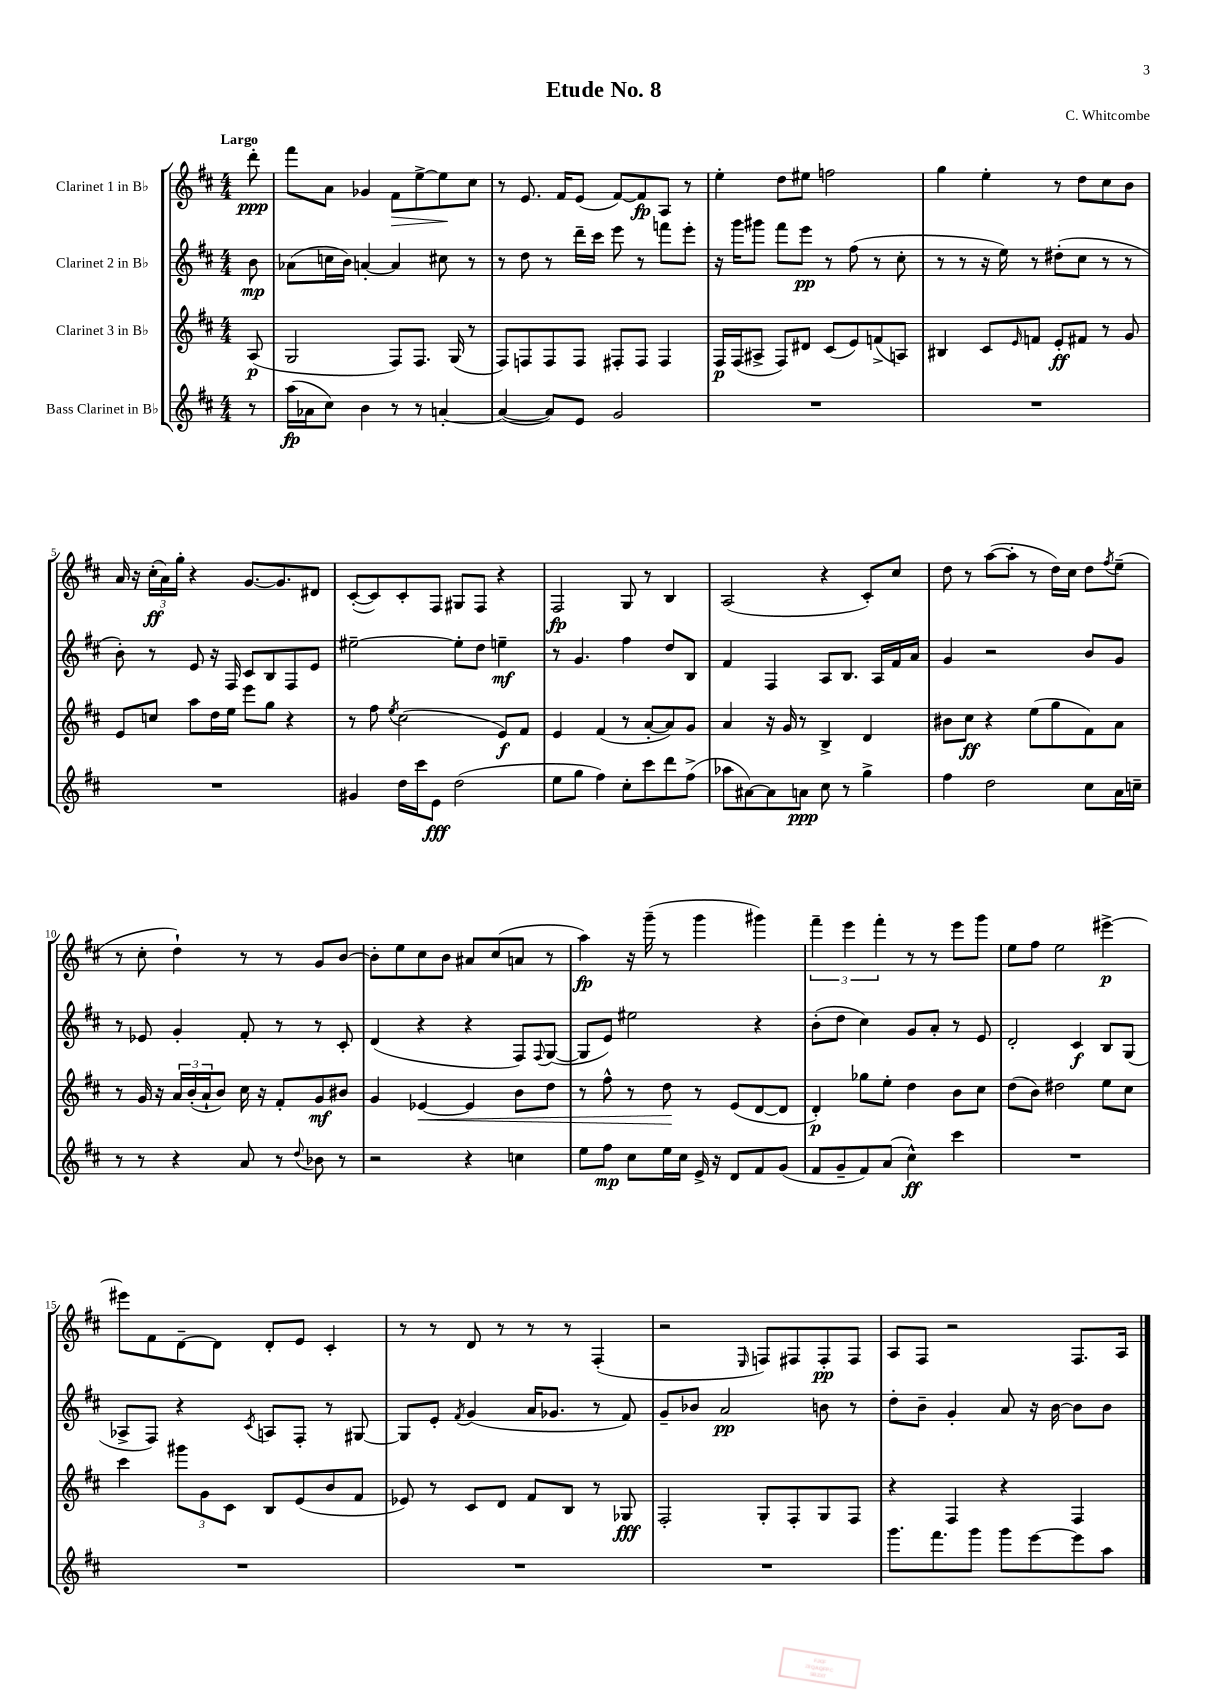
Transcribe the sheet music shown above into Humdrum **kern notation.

**kern	**dynam	**kern	**dynam	**kern	**dynam	**kern	**dynam
*part4	*part4	*part3	*part3	*part2	*part2	*part1	*part1
*staff4	*staff4	*staff3	*staff3	*staff2	*staff2	*staff1	*staff1
*I"Bass Clarinet in B♭	*	*I"Clarinet 3 in B♭	*	*I"Clarinet 2 in B♭	*	*I"Clarinet 1 in B♭	*
*clefG2	*	*clefG2	*	*clefG2	*	*clefG2	*
*k[f#c#]	*	*k[f#c#]	*	*k[f#c#]	*	*k[f#c#]	*
*M4/4	*	*M4/4	*	*M4/4	*	*M4/4	*
=	=	=	=	=	=	=	=
!	!	!	!	!	!	!LO:TX:a:B:t=Largo	!
8r	.	(8A/	p	8b\	mp	8ddd'\	ppp
=1	=1	=1	=1	=1	=1	=1	=1
(16aa\LL	fp	2G/	.	(8a-X\L	.	8fff#\L	.
16a-X\J	.	.	.	.	.	.	.
8cc#\J)	.	.	.	16ccn\L	.	8a\J	.
.	.	.	.	16b\JJ)	.	.	.
4b\	.	.	.	[4an'/	.	4g-X/	.
!	!	!	!	!	!	!	!LO:HP:b
8r	.	8F#/L)	.	4a/]	.	8f#\L	>
8r	.	8.F#/J	.	.	.	[8ee^\	.
[4an'/	.	.	.	8cc#X\	.	8ee\]	.
.	.	(16G/	.	.	.	.	.
.	.	8r	.	8r	.	8cc#\J	]
=2	=2	=2	=2	=2	=2	=2	=2
(4a/_	.	8F#/L)	.	8r	.	8r	.
.	.	8Fn/	.	8dd\	.	8.e/	.
8a/L])	.	8F/	.	8r	.	.	.
.	.	.	.	.	.	16f#/KL	.
8e/J	.	8F/J	.	16ddd~\LL	.	(8e/J	.
.	.	.	.	16ccc#\JJ	.	.	.
2g/	.	8F#X'/L	.	8eee\	.	[8f#/L)	.
.	.	8F#/J	.	8r	.	8f#/]	fp
.	.	4F#/	.	8fffn\L	.	8A/J	.
.	.	.	.	8eee'\J	.	8r	.
=3	=3	=3	=3	=3	=3	=3	=3
1r	.	16F#/LL	p	16r	.	4ee'\	.
.	.	(16F#/J	.	16ggg\KL	.	.	.
.	.	8A#X^/J	.	8ggg#X\J	.	.	.
.	.	8F#/L)	.	8fff#\L	.	8dd\L	.
.	.	8d#X/J	.	8eee\J	pp	8ee#X\J	.
.	.	(8c#/L	.	8r	.	2ffn\	.
.	.	8e/)	.	(8ff#\	.	.	.
.	.	(8fn^/	.	8r	.	.	.
.	.	8An/J)	.	8cc#'\	.	.	.
=4	=4	=4	=4	=4	=4	=4	=4
1r	.	4B#X/	.	8r	.	4gg\	.
.	.	.	.	8r	.	.	.
.	.	8c#/L	.	16r	.	4ee'\	.
.	.	.	.	16ee\)	.	.	.
.	.	16qqe/	.	.	.	.	.
.	.	8fn/J	.	8r	.	.	.
.	.	8e'/L	ff	(8dd#X'\L	.	8r	.
.	.	8f#X/J	.	8cc#\J	.	8dd\L	.
.	.	8r	.	8r	.	8cc#\	.
.	.	8g/	.	8r	.	8b\J	.
!!LO:LB:g=z
=5	=5	=5	=5	=5	=5	=5	=5
1r	.	8e/L	.	8b'\)	.	16a/	.
.	.	.	.	.	.	16r	.
.	.	8ccn/J	.	8r	.	(24cc#'\LL	ff
.	.	.	.	.	.	24a\)	.
.	.	.	.	.	.	24gg'\JJ	.
.	.	8aa\L	.	8e/	.	4r	.
.	.	16dd\L	.	16r	.	.	.
.	.	16ee\JJ	.	16F#/	.	.	.
.	.	8eee\L	.	8c#/L	.	[8.g/L	.
.	.	8gg\J	.	8B/	.	.	.
.	.	.	.	.	.	8.g/]	.
.	.	4r	.	8F#/	.	.	.
.	.	.	.	8e/J	.	8d#X/J	.
=6	=6	=6	=6	=6	=6	=6	=6
4g#X/	.	8r	.	[2ee#X~\	.	([8c#'/L	.
.	.	8ff#\	.	.	.	8c#/])	.
.	.	8qee/	.	.	.	.	.
16dd\LL	.	(2cc#\	.	.	.	8c#'/	.
16ccc#\J	.	.	.	.	.	.	.
8e\J	fff	.	.	.	.	8F#/J	.
(2dd\	.	.	.	8ee#'\L]	.	8G#X/L	.
.	.	.	.	8dd\J	.	8F#/J	.
.	.	8e/L)	f	4een~\	mf	4r	.
.	.	8f#/J	.	.	.	.	.
=7	=7	=7	=7	=7	=7	=7	=7
8ee\L	.	4e/	.	8r	.	2F#/	fp
8gg\J	.	.	.	4.g/	.	.	.
4ff#\)	.	(4f#/	.	.	.	.	.
8cc#'\L	.	8r	.	4ff#\	.	8G/	.
8ccc#\	.	[8a'/L	.	.	.	8r	.
8ddd\	.	8a/])	.	8dd/L	.	4B/	.
(8ff#^\J	.	8g/J	.	8B/J	.	.	.
=8	=8	=8	=8	=8	=8	=8	=8
8aa-X\L	.	4a/	.	4f#/	.	(2A/	.
[8a#X\)	.	.	.	.	.	.	.
8a#\]	.	16r	.	4F#/	.	.	.
.	.	16g/	.	.	.	.	.
8an\J	ppp	8r	.	.	.	.	.
8cc#\	.	4B^/	.	8A/L	.	4r	.
8r	.	.	.	8.B/J	.	.	.
4gg^\	.	4d/	.	.	.	8c#'/L)	.
.	.	.	.	16A/LL	.	.	.
.	.	.	.	16f#/	.	8cc#/J	.
.	.	.	.	16a/JJ	.	.	.
=9	=9	=9	=9	=9	=9	=9	=9
4ff#\	.	8b#X\L	.	4g/	.	8dd\	.
.	.	8cc#\J	ff	.	.	8r	.
2dd\	.	4r	.	2r	.	([8aa\L	.
.	.	.	.	.	.	8aa'\J]	.
.	.	(8ee\L	.	.	.	8r	.
.	.	8gg\	.	.	.	16dd\LL)	.
.	.	.	.	.	.	16cc#\JJ	.
8cc#\L	.	8f#\)	.	8b/L	.	8dd\L	.
.	.	.	.	.	.	8qff#/	.
16a\L	.	8a\J	.	8g/J	.	(8ee~\J	.
16ccn~\JJ	.	.	.	.	.	.	.
!!LO:LB:g=z
=10	=10	=10	=10	=10	=10	=10	=10
8r	.	8r	.	8r	.	8r	.
8r	.	16g/	.	8e-X/	.	8cc#'\	.
.	.	16r	.	.	.	.	.
4r	.	24a/LL	.	4g'/	.	4dd`\)	.
.	.	(24b'/	.	.	.	.	.
.	.	24a`/J	.	.	.	.	.
.	.	8b/J)	.	.	.	.	.
8a/	.	16cc#\	.	8f#'/	.	8r	.
.	.	16r	.	.	.	.	.
8r	.	8f#'/L	.	8r	.	8r	.
8qqdd/	.	.	.	.	.	.	.
8b-X\	.	8g/	mf	8r	.	8g/L	.
8r	.	8b#X/J	.	8c#'/	.	[8b/J	.
=11	=11	=11	=11	=11	=11	=11	=11
2r	.	4g/	.	(4d/	.	8b'\L]	.
.	.	.	.	.	.	8ee\	.
!	!	!	!LO:HP:b	!	!	!	!
.	.	[4e-X/	<	4r	.	8cc#\	.
.	.	.	.	.	.	8b\J	.
4r	.	4e-/]	.	4r	.	8a#X/L	.
.	.	.	.	.	.	(8cc#/	.
4ccn\	.	8b\L	.	8F#/L)	.	8an/J	.
.	.	.	.	8qqF#/	.	.	.
.	.	8dd\J	.	([8G/J	.	8r	.
=12	=12	=12	=12	=12	=12	=12	=12
8ee\L	.	8r	.	8G/L]	.	4aa\)	fp
8ff#\J	mp	8ff#^^\	.	8e/J)	.	.	.
8cc#\L	.	8r	.	2ee#X\	.	16r	.
.	.	.	.	.	.	(16ggg~\	.
16ee\L	.	8dd\	.	.	.	8r	.
16cc#\JJ	.	.	.	.	.	.	.
16e^/	.	8r	[	.	.	4ggg\	.
16r	.	.	.	.	.	.	.
8d/L	.	(8e/L	.	.	.	.	.
8f#/	.	[8d/	.	4r	.	4ggg#X\)	.
(8g/J	.	8d/J]	.	.	.	.	.
=13	=13	=13	=13	=13	=13	=13	=13
8f#/L	.	4d'/)	p	(8b'\L	.	6fff#~\	.
8g~/	.	.	.	8dd\J	.	.	.
.	.	.	.	.	.	6eee\	.
8f#/)	.	8gg-X\L	.	4cc#\)	.	.	.
.	.	.	.	.	.	6fff#'\	.
(8a/J	.	8ee'\J	.	.	.	.	.
4cc#^^\)	ff	4dd\	.	8g/L	.	8r	.
.	.	.	.	8a'/J	.	8r	.
4ccc#\	.	8b\L	.	8r	.	8eee\L	.
.	.	8cc#\J	.	8e/	.	8ggg\J	.
=14	=14	=14	=14	=14	=14	=14	=14
1r	.	(8dd\L	.	2d'/	.	8ee\L	.
.	.	8b\J)	.	.	.	8ff#\J	.
.	.	2dd#X\	.	.	.	2ee\	.
.	.	.	.	4c#/	f	.	.
.	.	8ee\L	.	8B/L	.	[4eee#X^\	p
.	.	8cc#\J	.	(8G/J	.	.	.
!!LO:LB:g=z
=15	=15	=15	=15	=15	=15	=15	=15
1r	.	4ccc#\	.	8A-X^/L	.	8eee#X\L]	.
.	.	.	.	8F#/J)	.	8f#\	.
.	.	12ggg#X\L	.	4r	.	[8d~\	.
.	.	12g\	.	.	.	.	.
.	.	.	.	.	.	8d\J]	.
.	.	12c#\J	.	.	.	.	.
.	.	.	.	8qc#/	.	.	.
.	.	8B/L	.	8An/L	.	8d'/L	.
.	.	(8e/	.	8F#'/J	.	8e/J	.
.	.	8b/	.	8r	.	4c#'/	.
.	.	8f#/J	.	[8G#X/	.	.	.
=16	=16	=16	=16	=16	=16	=16	=16
1r	.	8e-X/)	.	8G#/L]	.	8r	.
.	.	8r	.	8e'/J	.	8r	.
.	.	.	.	8qf#/	.	.	.
.	.	8c#/L	.	(4g/	.	8d/	.
.	.	8d/J	.	.	.	8r	.
.	.	8f#/L	.	16a/KL	.	8r	.
.	.	.	.	8.g-X/J	.	.	.
.	.	8B/J	.	.	.	8r	.
.	.	8r	.	8r	.	(4F#'/	.
.	.	8G-X/	fff	8f#/)	.	.	.
=17	=17	=17	=17	=17	=17	=17	=17
1r	.	2F#'/	.	8g~/L	.	2r	.
.	.	.	.	8b-X/J	.	.	.
.	.	.	.	2a/	pp	.	.
.	.	.	.	.	.	16qqE/	.
.	.	8G'/L	.	.	.	8Fn/L)	.
.	.	8F#'/	.	.	.	8F#X/	.
.	.	8G/	.	8bn\	.	8F#'/	pp
.	.	8F#/J	.	8r	.	8F#/J	.
=18	=18	=18	=18	=18	=18	=18	=18
8.ggg\L	.	4r	.	8dd'\L	.	8A/L	.
.	.	.	.	8b~\J	.	8F#/J	.
8.fff#\	.	.	.	.	.	.	.
.	.	4F#/	.	4g'/	.	2r	.
8ggg\J	.	.	.	.	.	.	.
8ggg\L	.	4r	.	8a/	.	.	.
[8eee\	.	.	.	16r	.	.	.
.	.	.	.	[16b\	.	.	.
8eee\]	.	4F#/	.	8b\L]	.	8.F#/L	.
8aa\J	.	.	.	8b\J	.	.	.
.	.	.	.	.	.	16A/Jk	.
==	==	==	==	==	==	==	==
*-	*-	*-	*-	*-	*-	*-	*-
